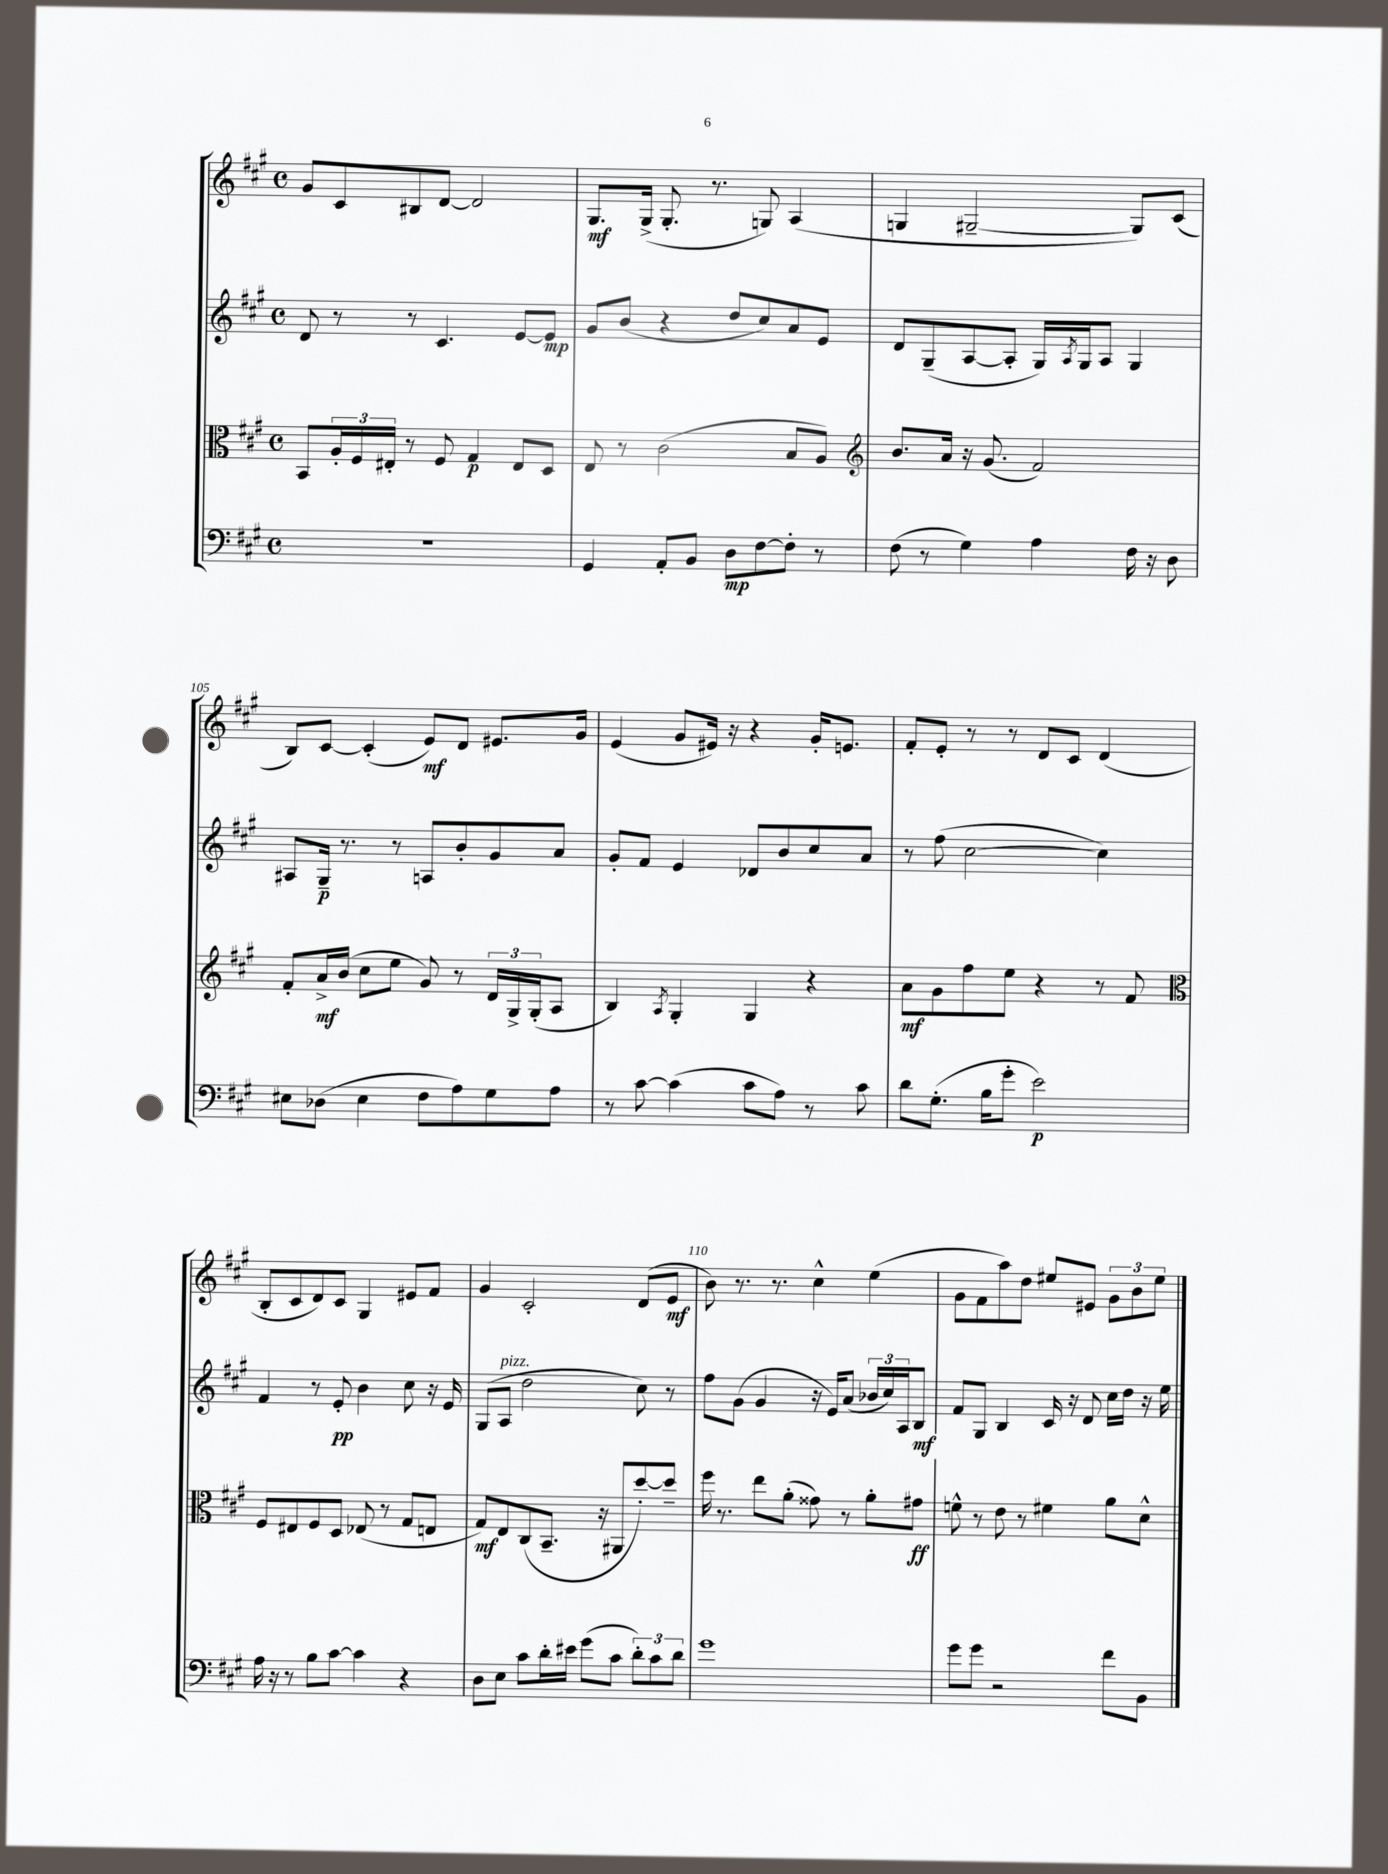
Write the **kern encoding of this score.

**kern	**kern	**kern	**kern
*staff4	*staff3	*staff2	*staff1
*clefF4	*clefC3	*clefG2	*clefG2
*k[f#c#g#]	*k[f#c#g#]	*k[f#c#g#]	*k[f#c#g#]
*M4/4	*M4/4	*M4/4	*M4/4
*met(c)	*met(c)	*met(c)	*met(c)
1r	8BB	8d	8g#
.	24A'	8r	8c#
.	24F#	.	.
.	24E#'	.	.
.	8r	8r	8B#
.	8F#	4.c#	[8d
.	4G#	.	2d]
.	8E#	[8e	.
.	8D	8e]	.
=	=	=	=
4GG#	8E	8g#	8.G#
.	8r	(8b	.
.	.	.	(16G#^
8AA'	(2c#	4r	8.G#'
8BB	.	.	.
.	.	.	8.r
8D	.	8dd	.
[8F#	.	8cc#)	8G)
8F#']	8B	8a	(4A
8r	8A)	8e	.
=	=	=	=
*	*clefG2	*	*
(8F#	8.b	8d	4G
8r	.	(8G#~	.
.	16a	.	.
4G#)	16r	[8A	[2G#~
.	(8.g#	.	.
.	.	8A']	.
4A	2f#)	16G#)	.
.	.	8qA	.
.	.	16G#	.
.	.	8A	.
16F#	.	4G#	8G#])
16r	.	.	.
8D	.	.	(8c#
=	=	=	=
8E#	8f#'	8A#	8B)
(8D-	16a^	16G#~	[8c#
.	(16b	8.r	.
4E#	8cc#	.	(4c#']
.	8ee	8r	.
8F#	8g#)	8A	8e)
8A)	8r	8b'	8d
8G#	24d	8g#	8.e#
.	24G#^	.	.
.	(24G#'	.	.
8A	8A	8a	.
.	.	.	16g#
=	=	=	=
8r	4B)	8g#'	(4e
[8c#	.	8f#	.
.	8qA	.	.
(4c#]	4G#'	4e	8g#
.	.	.	16e#)
.	.	.	16r
8c#	4G#	8d-	4r
8A)	.	8b	.
8r	4r	8cc#	16g#'
.	.	.	8.e
8c#	.	8a	.
=	=	=	=
8d	8a	8r	8f#'
(8.G#'	8g#	(8ff#	8e'
.	8ff#	[2cc#	8r
16B	.	.	.
8g#'	8ee	.	8r
2e)	4r	.	8d
.	.	.	8c#
.	8r	4cc#])	(4d
.	8f#	.	.
=	=	=	=
*	*clefC3	*	*
16A	8F#	4f#	8B'
16r	.	.	.
8r	8E#	.	8c#
8B	8F#	8r	8d)
[8c#	8D	8e'	8c#
4c#]	(8E-	4b	4G#
.	8r	.	.
4r	8G#	8cc#	8e#
.	8E	16r	8f#
.	.	16e	.
=	=	=	=
8D	8G#)	(8G#	4g#
8E	8E	8A	.
8c#	(8C#	2dd	2c#'
16d'	8.BB~	.	.
16e#	.	.	.
(8g#	.	.	.
.	16r	.	.
8c#	8AA#	.	.
12d')	[8dd')	8cc#)	(8d
12c#	.	.	.
.	8dd~]	8r	8e
12d	.	.	.
=	=	=	=
1g#	16ff#	8ff#	8b)
.	8.r	.	.
.	.	(8g#	8.r
.	8ee	4g#	.
.	.	.	8.r
.	(8a'	.	.
.	8g##)	16r	4cc#^^
.	.	16e)	.
.	8r	(8a	.
.	8a'	24b-	(4ee
.	.	24cc#)	.
.	.	24A	.
.	8g#	8B	.
=	=	=	=
8g#	8f^^	8f#	8g#
8g#	8r	8G#	8f#
2r	8e	4B	8aa)
.	8r	.	8dd
.	4f#	16c#	8ee#
.	.	16r	.
.	.	8d	8e#
8f#	8a	16cc#	12g#
.	.	16dd	.
.	.	.	12b
8BB	8d^^	16r	.
.	.	.	12ee#
.	.	16ee	.
==	==	==	==
*-	*-	*-	*-
